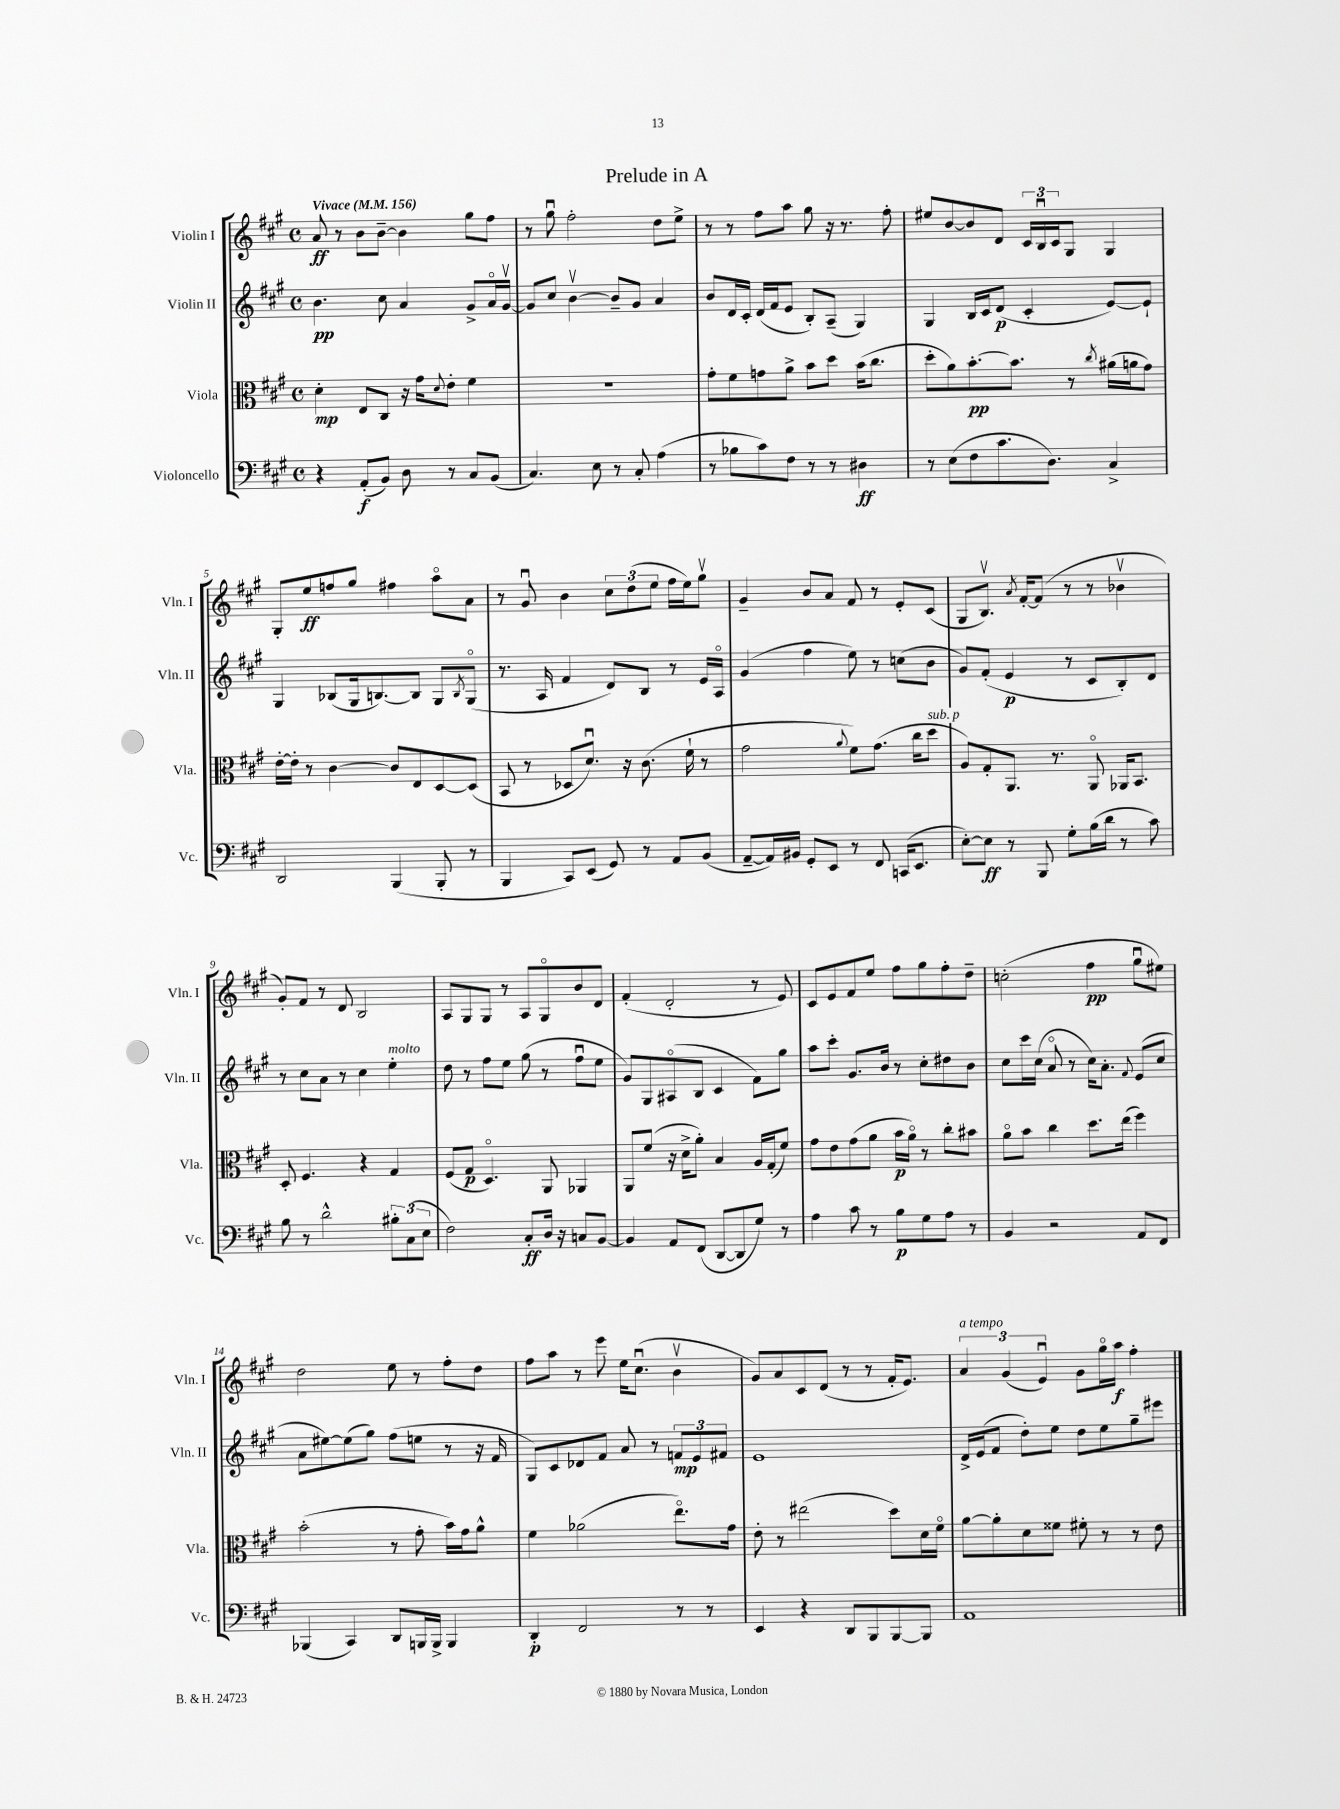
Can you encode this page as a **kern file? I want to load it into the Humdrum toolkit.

**kern	**kern	**kern	**kern
*staff4	*staff3	*staff2	*staff1
*clefF4	*clefC3	*clefG2	*clefG2
*k[f#c#g#]	*k[f#c#g#]	*k[f#c#g#]	*k[f#c#g#]
*M4/4	*M4/4	*M4/4	*M4/4
*met(c)	*met(c)	*met(c)	*met(c)
*MM156	*MM156	*MM156	*MM156
4r	4d'\	4.b\	8a/
.	.	.	8r
(8AA'/L	8E/L	.	8b\L
8BB/J)	8C#/J	8cc#\	[8b~\J
8D\	16r	4a/	4b\]
.	16g#\LK	.	.
.	8qqd/	.	.
8r	8e'\J	.	.
8C#/L	4f#\	8g#^/L	8gg#\L
(8BB/J	.	16ao/L	8ff#\J
.	.	[16g#v/JJ	.
=	=	=	=
4.C#/)	1r	8g#/]L	8r
.	.	8cc#/J	8gg#u\
.	.	[4bv\	2ff#'\
8E\	.	.	.
8r	.	8b~/]L	.
8C#'/	.	8g#/J	.
(4A\	.	4a/	8dd\L
.	.	.	8ee^\J
=	=	=	=
8r	8g#'\L	8b/L	8r
8B-\L	8f#\	16d/L	8r
.	.	16c#'/JJ	.
8c#\)	8g\	(16d/LL	8ff#\L
.	.	16f#/J	.
8F#\J	8a^\J	8e/J	8aa\J
8r	8b\L	8B'/L)	8gg#\
8r	8dd\J	(8A~/J	16r
.	.	.	8.r
4D#\	(16b\LK	4G#/)	.
.	8.cc#\J	.	.
.	.	.	8ff#'\
=	=	=	=
8r	8dd'\L	4G#/	8ee#/L
(8E\L	8a\)	.	[8b/
8F#\	[8.b'\	16B/LL	8b/]
.	.	16c#/J	.
8.c#\	.	(8d/J	8d/J
.	8.b\]J	.	.
.	.	4c#'/	24c#/LL
.	.	.	24Bu/
8.D\J)	.	.	.
.	.	.	24c#/J
.	8r	.	8G#/J
.	8qcc#/	.	.
4C#^/	(16a#\LL	[8e/L)	4G#/
.	16a\J	.	.
.	8g#\J)	8e`/]J	.
=	=	=	=
2DD/	[16e'\LL	4G#/	8G#'/L
.	16e'\]JJ	.	.
.	8r	.	8ee/
.	[4c#\	(8B-/L	8ff/
.	.	16G#/k	8gg#/J
.	.	[8.B/)	.
(4BBB/	8c#/]L	.	4ff#\
.	8E/	8B/]J	.
8BBB'/	[8D/	8G#/L	8aao\L
.	.	8qB/	.
8r	(8D/]J	(8G#o/J	8a\J
=	=	=	=
4BBB/	8BB/	8.r	8r
.	8r	.	8g#u/
.	.	16A/	.
8CC#/L)	8D-/L	4f#/	4b\
(8EE/J	8.du/J)	.	.
8GG#/)	.	8d/L)	12cc#\L
.	16r	.	.
.	.	.	(12dd\
8r	(8.c#\	8B/J	.
.	.	.	12ee\J
8AA/L	.	8r	16ff#\LL
.	16f#`\	.	16ee\J)
(8BB/J	8r	16e/LL	8gg#v\J
.	.	16Ao/JJ	.
=	=	=	=
[8AA~/L	2g#\	(4g#/	4g#~/
16AA/]L)	.	.	.
16BB#/JJ	.	.	.
8GG#'/L	.	4ff#\	8b/L
8EE/J	.	.	8a/J
.	8qqa/	.	.
8r	8f#\L)	8ee\)	8f#/
8FF#/	(8.g#\J	8r	8r
(16CC/LK	.	(8cc\L	8e'/L
8.EE/J	16cc#\LK	.	.
.	8dd\J	8b\J	(8c#/J
=	=	=	=
[8E'\L)	8A/L)	8g#/L)	8G#/L
8E\]J	8G#'/	(8f#'/J	8.Bv/J)
8r	8.AA/J	4e/	.
.	.	.	8qa/
.	.	.	[16f#'/LK
8BBB/	.	.	(8f#/]J
.	8.r	.	.
8G#'\L	.	8r	8r
(16B\L	8AAo/	8c#/L	8r
16d\JJ	.	.	.
8r	16AA-/LK	8B'/)	4b-v\
.	8.BB/J	.	.
8c#\)	.	8d/J	.
=	=	=	=
8B\	8D'/	8r	8g#'/L)
8r	4.F#/	8cc#\L	8f#/J
2d^^\	.	8a\J	8r
.	.	8r	8d/
.	4r	4cc#\	2B/
12B#'\L	4G#/	4ee'\	.
(12C#\	.	.	.
12E\J	.	.	.
=	=	=	=
2F#\)	(8F#/L	8dd\	8A/L
.	8G#/J	8r	8G#/
.	4.Do/)	8ff#\L	8G#/J
.	.	8ee\J	8r
8C#'/L	.	(8gg#\	8A/L
16D/Jk	8AA/	8r	8G#o/
16r	.	.	.
8C/L	4AA-/	8ff#u\L	8b/
[8BB/J	.	8ee\J	8d/J
=	=	=	=
4BB/]	8AA/L	8g#/L)	(4f#'/
.	(8f#/J	8G#/	.
8AA/L	16r	(8A#o/	2d'/
.	16d^\LK	.	.
(8FF#/J	8a'\J)	8B/J	.
[8DD/L	4B/	4c#/	.
8DD/]	.	.	.
8G#/J)	16A/LL	8f#\L)	8r
.	(16G#'/J	.	.
8r	8f#/J)	8gg#\J	8e/)
=	=	=	=
4A\	8g#\L	8aa\L	8c#/L
.	8e\	8ccc#'\J	8e/
8c#\	(8g#\	8.g#/L	8f#/
8r	8a\J	.	8ee/J
.	.	16b/Jk	.
8B\L	16b\LL	8r	8ff#\L
.	16ao\JJ)	.	.
8G#\	8r	8cc#'\L	8gg#\
8A\J	8cc#'\L	8dd#\	8ff#'\
8r	8b#\J	8b\J	8dd~\J
=	=	=	=
4BB/	8ao\L	8cc#\L	(2cc'\
.	8b\J	16ccc#\L	.
.	.	(16cc#\JJ	.
2r	4cc#\	8ao/	.
.	.	8r	.
.	8.dd\L	16cc#\LK)	4ff#\
.	.	8.a'\J	.
.	(16ee\Jk	.	.
.	.	8qqf#/	.
8AA/L	4ff#\)	(8e/L	8gg#u\L
8FF#/J	.	8cc#/J	8ee#\J)
=	=	=	=
(4BBB-/	(2b'\	8a\L	2dd\
.	.	[8ee#\)	.
4CC#/)	.	(8ee#\]	.
.	.	8gg#\J)	.
8DD/L	8r	(8ff#\L	8ee\
16BBB/L	8g#'\	8ee\J	8r
16BBB^/JJ	.	.	.
4BBB/	16b\LL)	8r	8ff#'\L
.	16g#\J	.	.
.	8a^^\J	16r	8dd\J
.	.	16f#/	.
=	=	=	=
4DD'/	4f#\	8G#/L)	8ff#\L
.	.	8c#/	8aa\J
2FF#/	(2a-\	8d-/	8r
.	.	8f#/J	8eee\
.	.	8a/	16ee\LK
.	.	.	(8.cc#u\J
.	.	8r	.
8r	8.eeo\L)	12f/L	4bv\
.	.	12e/	.
8r	.	.	.
.	.	12f#/J	.
.	16g#\Jk	.	.
=	=	=	=
4EE/	8e'\	1e	8g#/L)
.	8r	.	8a/
4r	(2ee#\	.	8c#/
.	.	.	(8d/J
8DD/L	.	.	8r
8BBB/	.	.	8r
[8BBB/	8dd\L)	.	16f#'/LK
.	.	.	8.e/J)
8BBB/]J	16d\L	.	.
.	16f#o\JJ	.	.
=	=	=	=
1AA	[8a\L	16d^/LL	6a/
.	.	(16e/J	.
.	8a'\]	8f#/J	.
.	.	.	(6g#/
.	8d\	8dd'\L)	.
.	.	.	6eu/)
.	8f##\J	8ee\J	.
.	8f#'\	8dd\L	8g#\L
.	8r	8ee\	16gg#o\L
.	.	.	16aa\JJ
.	8r	8gg#~\	4ff#'\
.	8e\	8eee#\J	.
==	==	==	==
*-	*-	*-	*-
